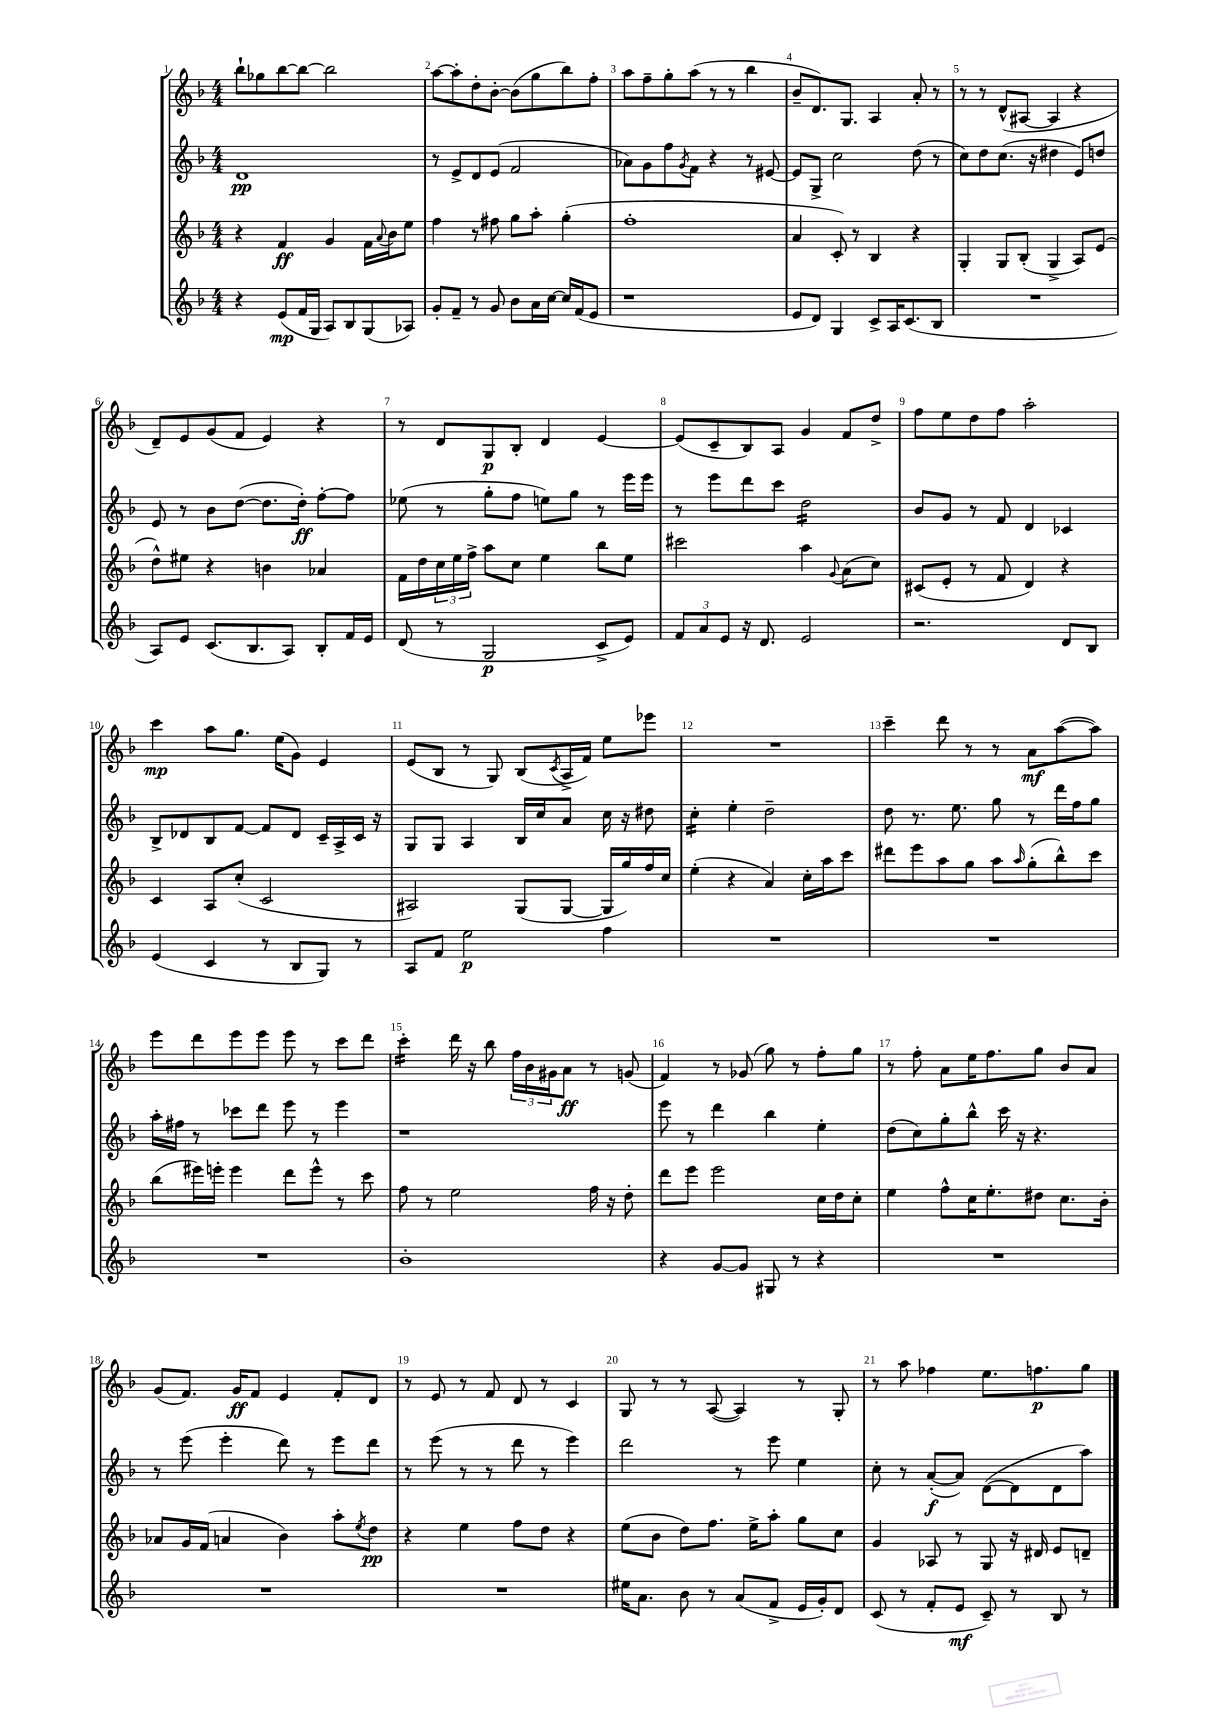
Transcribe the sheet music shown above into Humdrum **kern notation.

**kern	**kern	**kern	**kern
*staff4	*staff3	*staff2	*staff1
*clefG2	*clefG2	*clefG2	*clefG2
*k[b-]	*k[b-]	*k[b-]	*k[b-]
*M4/4	*M4/4	*M4/4	*M4/4
4r	4r	1d	8bb-`\L
.	.	.	8gg-\
(8e/L	4f/	.	[8bb-\
16f/L	.	.	8bb-\_J
16G/JJ	.	.	.
8A/L)	4g/	.	2bb-\]
8B-/	.	.	.
(8G/	16f\LL	.	.
.	8qqa/	.	.
.	16b-\J	.	.
8A-/J)	8ee\J	.	.
=	=	=	=
8g'/L	4ff\	8r	[8aa\L
8f~/J	.	8e^/L	8aa'\]
8r	8r	8d/	8dd'\
8g/	8ff#\	(8e/J	[8b-'\J
8b-\L	8gg\L	2f/	(8b-\]L
16a\L	8aa'\J	.	8gg\
[16cc\JJ	.	.	.
16cc/]LL	(4gg'\	.	8bb-\)
(16f/J	.	.	.
8e/J	.	.	8ff'\J
=	=	=	=
1r	1ff'	8a-\L)	8aa\L
.	.	8g\	8ff~\
.	.	8ff\	8gg'\
.	.	8qg/	.
.	.	8f\J	(8aa\J
.	.	4r	8r
.	.	.	8r
.	.	8r	4bb-\
.	.	[8e#/	.
=	=	=	=
8e/L	4a/	8e#/]L	8b-~/L
8d/J)	.	8G^/J	8.d/)
4G/	8c'/)	2cc\	.
.	.	.	8.G/J
.	8r	.	.
8c^/L	4B-/	.	4A/
16A/K	.	.	.
(8.c/	.	.	.
.	4r	(8dd\	8a'/
8B-/J	.	8r	8r
=	=	=	=
1r	4G'/	8cc\L)	8r
.	.	8dd\	8r
.	8G/L	(8.cc\J	(8d^^/L
.	(8B-'/J	.	[8A#/J
.	.	16r	.
.	4G^/	4dd#\	4A#/]
.	8A/L)	8e/L)	4r
.	(8e/J	8dd/J	.
=	=	=	=
8A/L)	8dd^^\L)	8e/	8d~/L)
8e/J	8ee#\J	8r	8e/
(8.c/L	4r	8b-\L	(8g/
.	.	([8dd\J	8f/J
8.B-/	.	.	.
.	4b\	8.dd\]L	4e/)
8A/J)	.	.	.
.	.	16dd'\Jk)	.
8B-'/L	4a-/	[8ff'\L	4r
16f/L	.	8ff\]J	.
16e/JJ	.	.	.
=	=	=	=
(8d/	16f\LL	(8ee-\	8r
.	16dd\	.	.
8r	24cc\	8r	8d/L
.	24ee\	.	.
.	24ff^\JJ	.	.
2G/	8aa\L	8gg'\L	8G/
.	8cc\J	8ff\J	8B-'/J
.	4ee\	8ee\L)	4d/
.	.	8gg\J	.
8c^/L	8bb-\L	8r	[4e/
8e/J)	8ee\J	16eee\LL	.
.	.	16eee\JJ	.
=	=	=	=
12f/L	2ccc#\	8r	(8e/]L
12a/	.	.	.
.	.	8eee\L	8c~/
12e/J	.	.	.
16r	.	8ddd\	8B-/)
8.d/	.	.	.
.	.	8ccc\J	8A/J
2e/	4aa\	2dd\	4g/
.	8qqg/	.	.
.	(8a\L	.	8f/L
.	8cc\J)	.	8dd^/J
=	=	=	=
2.r	(8c#/L	8b-/L	8ff\L
.	8e'/J	8g/J	8ee\
.	8r	8r	8dd\
.	8f/	8f/	8ff\J
.	4d/)	4d/	2aa'\
8d/L	4r	4c-/	.
8B-/J	.	.	.
=	=	=	=
(4e/	4c/	8B-^/L	4ccc\
.	.	8d-/	.
4c/	8A/L	8B-/	8aa\L
.	(8cc'/J	[8f/J	8.gg\J
8r	2c/	8f/]L	.
.	.	.	(16ee\LK
8B-/L	.	8d-/J	8g\J)
8G/J)	.	16c~/LL	4e/
.	.	16A^/	.
8r	.	16c/JJ	.
.	.	16r	.
=	=	=	=
8A/L	2A#/)	8G/L	(8e/L
8f/J	.	8G/J	8B-/J
2ee\	.	4A/	8r
.	.	.	8G/)
.	(8G/L	16B-/LL	(8B-/L
.	.	16cc/J	.
.	.	.	8qc/
.	[8G/J	8a/J	16A^/L
.	.	.	16f/JJ)
4ff\	16G/]LL	16cc\	8ee\L
.	16gg/)	16r	.
.	16ff/	8dd#\	8eee-\J
.	16cc/JJ	.	.
=	=	=	=
1r	(4ee'\	4cc'\	1r
.	4r	4ee'\	.
.	4a/)	2dd~\	.
.	16cc'\LL	.	.
.	16aa\J	.	.
.	8ccc\J	.	.
=	=	=	=
1r	8ddd#\L	8dd\	4ccc~\
.	8eee\	8.r	.
.	8aa\	.	8ddd\
.	.	8.ee\	.
.	8gg\J	.	8r
.	8aa\L	8gg\	8r
.	16qqaa/	.	.
.	(8gg'\	8r	8a\L
.	8bb-^^\)	16ddd\LL	([8aa\
.	.	16ff\J	.
.	8ccc\J	8gg\J	8aa\]J)
=	=	=	=
1r	(8bb-\L	16aa'\LL	8eee\L
.	.	16ff#\JJ	.
.	16eee#\L)	8r	8ddd\
.	16eee'\JJ	.	.
.	4eee\	8ccc-\L	8eee\
.	.	8ddd\J	8eee\J
.	8ddd\L	8eee\	8eee\
.	8eee^^\J	8r	8r
.	8r	4eee\	8ccc\L
.	8ccc\	.	8ddd\J
=	=	=	=
1b-'	8ff\	1r	4ccc'\
.	8r	.	.
.	2ee\	.	16ddd\
.	.	.	16r
.	.	.	8bb-\
.	.	.	24ff\LL
.	.	.	24b-\
.	.	.	24g#\J
.	.	.	8a\J
.	16ff\	.	8r
.	16r	.	.
.	8dd'\	.	(8g/
=	=	=	=
4r	8ddd\L	8eee\	4f/)
.	8eee\J	8r	.
[8g/L	2eee\	4ddd\	8r
8g/]J	.	.	(8g-/
8G#/	.	4bb-\	8gg\)
8r	.	.	8r
4r	16cc\LL	4ee'\	8ff'\L
.	16dd\J	.	.
.	8cc'\J	.	8gg\J
=	=	=	=
1r	4ee\	(8dd\L	8r
.	.	8cc\)	8ff'\
.	8ff^^\L	8gg'\	8a\L
.	16cc\K	8bb-^^\J	16ee\K
.	8.ee'\	.	8.ff\
.	.	16ccc\	.
.	.	16r	.
.	8dd#\J	4.r	8gg\J
.	8.cc\L	.	8b-/L
.	.	.	8a/J
.	16b-'\Jk	.	.
=	=	=	=
1r	8a-/L	8r	(8g/L
.	16g/L	(8eee\	8.f/J)
.	(16f/JJ	.	.
.	4a/	4eee'\	.
.	.	.	16g/LK
.	.	.	8f/J
.	4b-\)	8ddd\)	4e/
.	.	8r	.
.	8aa'\L	8eee\L	8f'/L
.	8qee/	.	.
.	8dd\J	8ddd\J	8d/J
=	=	=	=
1r	4r	8r	8r
.	.	(8eee\	8e/
.	4ee\	8r	8r
.	.	8r	8f/
.	8ff\L	8ddd\	8d/
.	8dd\J	8r	8r
.	4r	4eee\)	4c/
=	=	=	=
16ee#\LK	(8ee\L	2ddd\	8G/
8.a\J	.	.	.
.	8b-\J	.	8r
8b-\	8dd\L)	.	8r
8r	8.ff\J	.	([8A/
(8a/L	.	8r	4A/])
.	16ee^\LK	.	.
8f^/J	8aa'\J	8eee\	.
16e/LL	8gg\L	4ee\	8r
16g'/J)	.	.	.
8d/J	8cc\J	.	8G'/
=	=	=	=
(8c/	4g/	8cc'\	8r
8r	.	8r	8aa\
8f'/L	8A-/	([8a'/L	4ff-\
8e/J	8r	8a/]J)	.
8c~/)	8G/	([8d\L	8.ee\L
8r	16r	8d\]	.
.	16d#/	.	8.ff\
8B-/	8e/L	8d\	.
8r	8d~/J	8aa\J)	8gg\J
==	==	==	==
*-	*-	*-	*-
